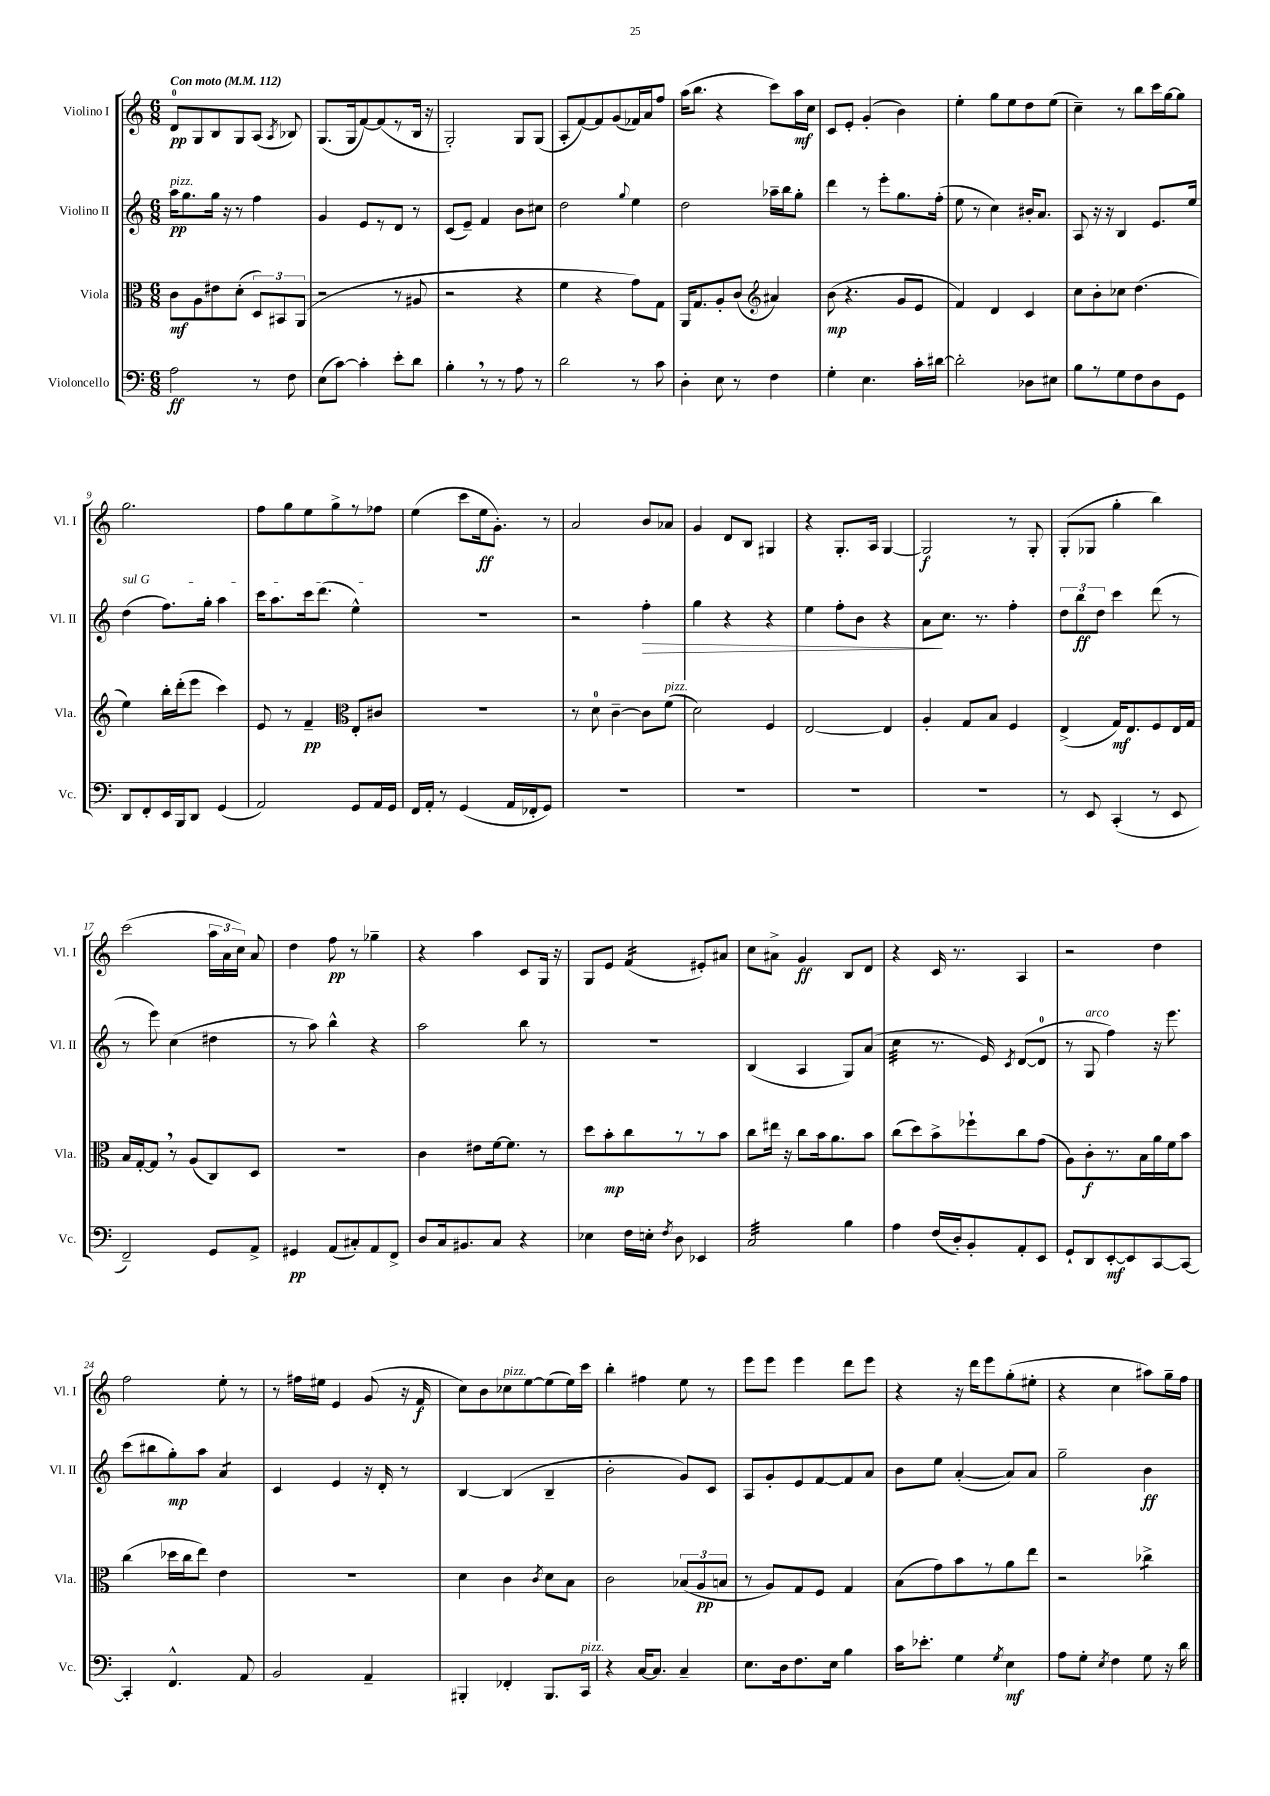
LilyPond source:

<<
\new StaffGroup <<
\new Staff = "s0" \with { instrumentName = "Violino I" shortInstrumentName = "Vl. I" } {
    \clef treble \key c \major \numericTimeSignature \time 6/8 \tempo "Con moto" 4 = 112
    \autoBeamOff d'8[-0\pp g8 b8 g8 a8]( \acciaccatura { a8 } bes8) |
    g8.[( g16 f'8~) f'8( r8 b16] r16 |
    g2-.) g8[ g8]( |
    a8[-. f'8~) f'8 g'8( fes'16) a'16 f''8] |
    a''16[( b''8.] r4 c'''8[) a''16\mf c''16] |
    c'8[ e'8]-. g'4-.( b'4) |
    e''4-. g''8[ e''8 d''8 e''8]( |
    c''4--) r8 b''8[ c'''16 g''16~ g''8] |
    g''2. |
    f''8[ g''8 e''8 g''8-> r8 fes''8] |
    e''4( c'''8[ e''16\ff g'8.]-.) r8 |
    a'2 b'8[ aes'8] |
    g'4 d'8[ b8] gis4 |
    r4 g8.[-. a16] g4~ |
    g2\f r8 g8-. |
    g8[-.( ges8] g''4-. b''4) |
    c'''2( \tuplet 3/2 { a''16[ a'16 c''16]) } a'8 |
    d''4 f''8\pp r8 ges''4-- |
    r4 a''4 c'8[ g16] r16 |
    g8[ e'8] f'4:16( eis'8[-.) ais'8] |
    c''8[ ais'8]-> g'4\ff b8[ d'8] |
    r4 c'16 r8. a4 |
    r2 d''4 |
    f''2 e''8-. r8 |
    r8 fis''16[ eis''16] e'4 g'8( r16 f'16\f |
    c''8[) b'8 ces''8^\markup { \italic "pizz." } e''8~ e''8( e''16) c'''16] |
    b''4-. fis''4 e''8 r8 |
    e'''8[ e'''8] e'''4 d'''8[ e'''8] |
    r4 r16 d'''16[ e'''8 g''8-.( eis''8]-. |
    r4 c''4 ais''8[) g''16-- f''16] \bar "|." |
}
\new Staff = "s1" \with { instrumentName = "Violino II" shortInstrumentName = "Vl. II" } {
    \clef treble \key c \major \numericTimeSignature \time 6/8
    \autoBeamOff a''16[\pp^\markup { \italic "pizz." } g''8. g''16] r16 r8 f''4 |
    g'4 e'8[ r8 d'8] r8 |
    c'8[( e'8]--) f'4 b'8[ cis''8] |
    d''2 \appoggiatura { g''8 } e''4 |
    d''2 aes''16[-- b''16 g''8]-. |
    d'''4 r8 e'''8[-. g''8. f''16]-.( |
    e''8 r8 c''4) bis'16[-. a'8.] |
    a8 r16 r16 b4 e'8.[ e''16] |
    \once \override TextSpanner.bound-details.left.text = \markup { \italic "sul G" } d''4\startTextSpan( f''8.[) g''16]-. a''4 |
    c'''16[ a''8. c'''16 d'''8.]( e''4-^\stopTextSpan) |
    R2. |
    r2 f''4-.\> |
    g''4 r4 r4 |
    e''4 f''8[-. b'8] r4 |
    a'8[\! c''8.] r8. f''4-. |
    \tuplet 3/2 { d''8[ b''8\ff d''8] } c'''4 d'''8( r8 |
    r8 e'''8) c''4( dis''4 |
    r8 a''8) b''4-^ r4 |
    a''2 b''8 r8 |
    R2. |
    b4( a4 g8[) a'8]( |
    c''4:32 r8. e'16) \acciaccatura { c'8 } d'8[~( d'8]-0 |
    r8 g8^\markup { \italic "arco" } f''4) r16 e'''8. |
    c'''8[( bis''8 g''8-.\mp) a''8] a'4:8 |
    c'4 e'4 r16 d'16-. r8 |
    b4~ b4( b4-- |
    b'2-. g'8[) c'8] |
    a8[ g'8-. e'8 f'8~ f'8 a'8] |
    b'8[ e''8] a'4~-.( a'8[) a'8] |
    g''2-- b'4\ff \bar "|." |
}
\new Staff = "s2" \with { instrumentName = "Viola" shortInstrumentName = "Vla." } {
    \clef alto \key c \major \numericTimeSignature \time 6/8
    \autoBeamOff c'8[\mf a8 eis'8 d'8]-.( \tuplet 3/2 { d8[) bis,8 a,8]( } |
    r2 r8 ais8 |
    r2 r4 |
    f'4 r4 g'8[) g8] |
    a,16[ g8. a8-. c'8]( \clef treble ais'4) |
    b'8\mp( r4. g'8[ e'8] |
    f'4) d'4 c'4 |
    c''8[ b'8-. ces''8] d''4.( |
    e''4) b''16[-. d'''16-.( e'''8] c'''4) |
    e'8 r8 f'4--\pp \clef alto e8[-. cis'8] |
    R2. |
    r8 d'8-0 c'4~-- c'8[ f'8]^\markup { \italic "pizz." }( |
    d'2) f4 |
    e2~ e4 |
    a4-. g8[ b8] f4 |
    e4->( g16[\mf) e8. f8 e16 g16] |
    b16[ g16~-. g8] \breathe r8 a8[( c8) d8] |
    R2. |
    c'4 eis'8[ f'16~ f'8.] r8 |
    d''8[ b'8-.\mp c''8 r8 r8 b'8] |
    c''8[ eis''16] r16 c''8[ b'16 a'8. b'8] |
    c''8[( d''8) b'8-> fes''8-! c''8 g'8]( |
    a8[) c'8-.\f r8. b16 a'16 f'16 b'8] |
    c''4( des''16[ c''16 e''8]) e'4 |
    R2. |
    d'4 c'4 \acciaccatura { c'8 } d'8[ b8] |
    c'2 \tuplet 3/2 { bes8[( a8\pp b8] } |
    r8 a8[) g8 f8] g4 |
    b8[( g'8) b'8 r8 a'8 e''8] |
    r2 ces''4:8-> \bar "|." |
}
\new Staff = "s3" \with { instrumentName = "Violoncello" shortInstrumentName = "Vc." } {
    \clef bass \key c \major \numericTimeSignature \time 6/8
    \autoBeamOff a2\ff r8 f8 |
    e8[( c'8]~) c'4-. e'8[-. d'8] |
    b4-. \breathe r8 r8 a8 r8 |
    d'2 r8 c'8 |
    d4-. e8 r8 f4 |
    g4-. e4. c'16[-. dis'16]~ |
    dis'2-. des8[ eis8] |
    b8[ r8 g8 f8 d8 g,8] |
    d,8[ f,8-. e,16 b,,16 d,8] g,4( |
    a,2) g,8[ a,16 g,16] |
    f,16[ a,16]-. r8 g,4( a,16[ fes,16-. g,8]) |
    R2. |
    R2. |
    R2. |
    R2. |
    r8 e,8 c,4-.( r8 e,8 |
    f,2--) g,8[ a,8]-> |
    gis,4\pp a,8[( cis8-.) a,8 f,8]-> |
    d8[ c16 bis,8. c8] r4 |
    ees4 f16[ e16]-. \acciaccatura { f8 } d8 ees,4 |
    c2:32 b4 |
    a4 f16[( d16-.) b,8-. a,8-. e,8] |
    g,8[-! d,8 e,8~-.\mf e,8 c,8~ c,8]~ |
    c,4-. f,4.-^ a,8 |
    b,2 a,4-- |
    bis,,4-. fes,4-. bis,,8.[ c,16]^\markup { \italic "pizz." } |
    r4 c16[~ c8.] c4-- |
    e8.[ d16 f8. e16] b4 |
    c'16[ ees'8.]-. g4 \acciaccatura { g8 } e4\mf |
    a8[ g8]-. \acciaccatura { e8 } f4 g8 r16 d'16 \bar "|." |
}
>>
>>
